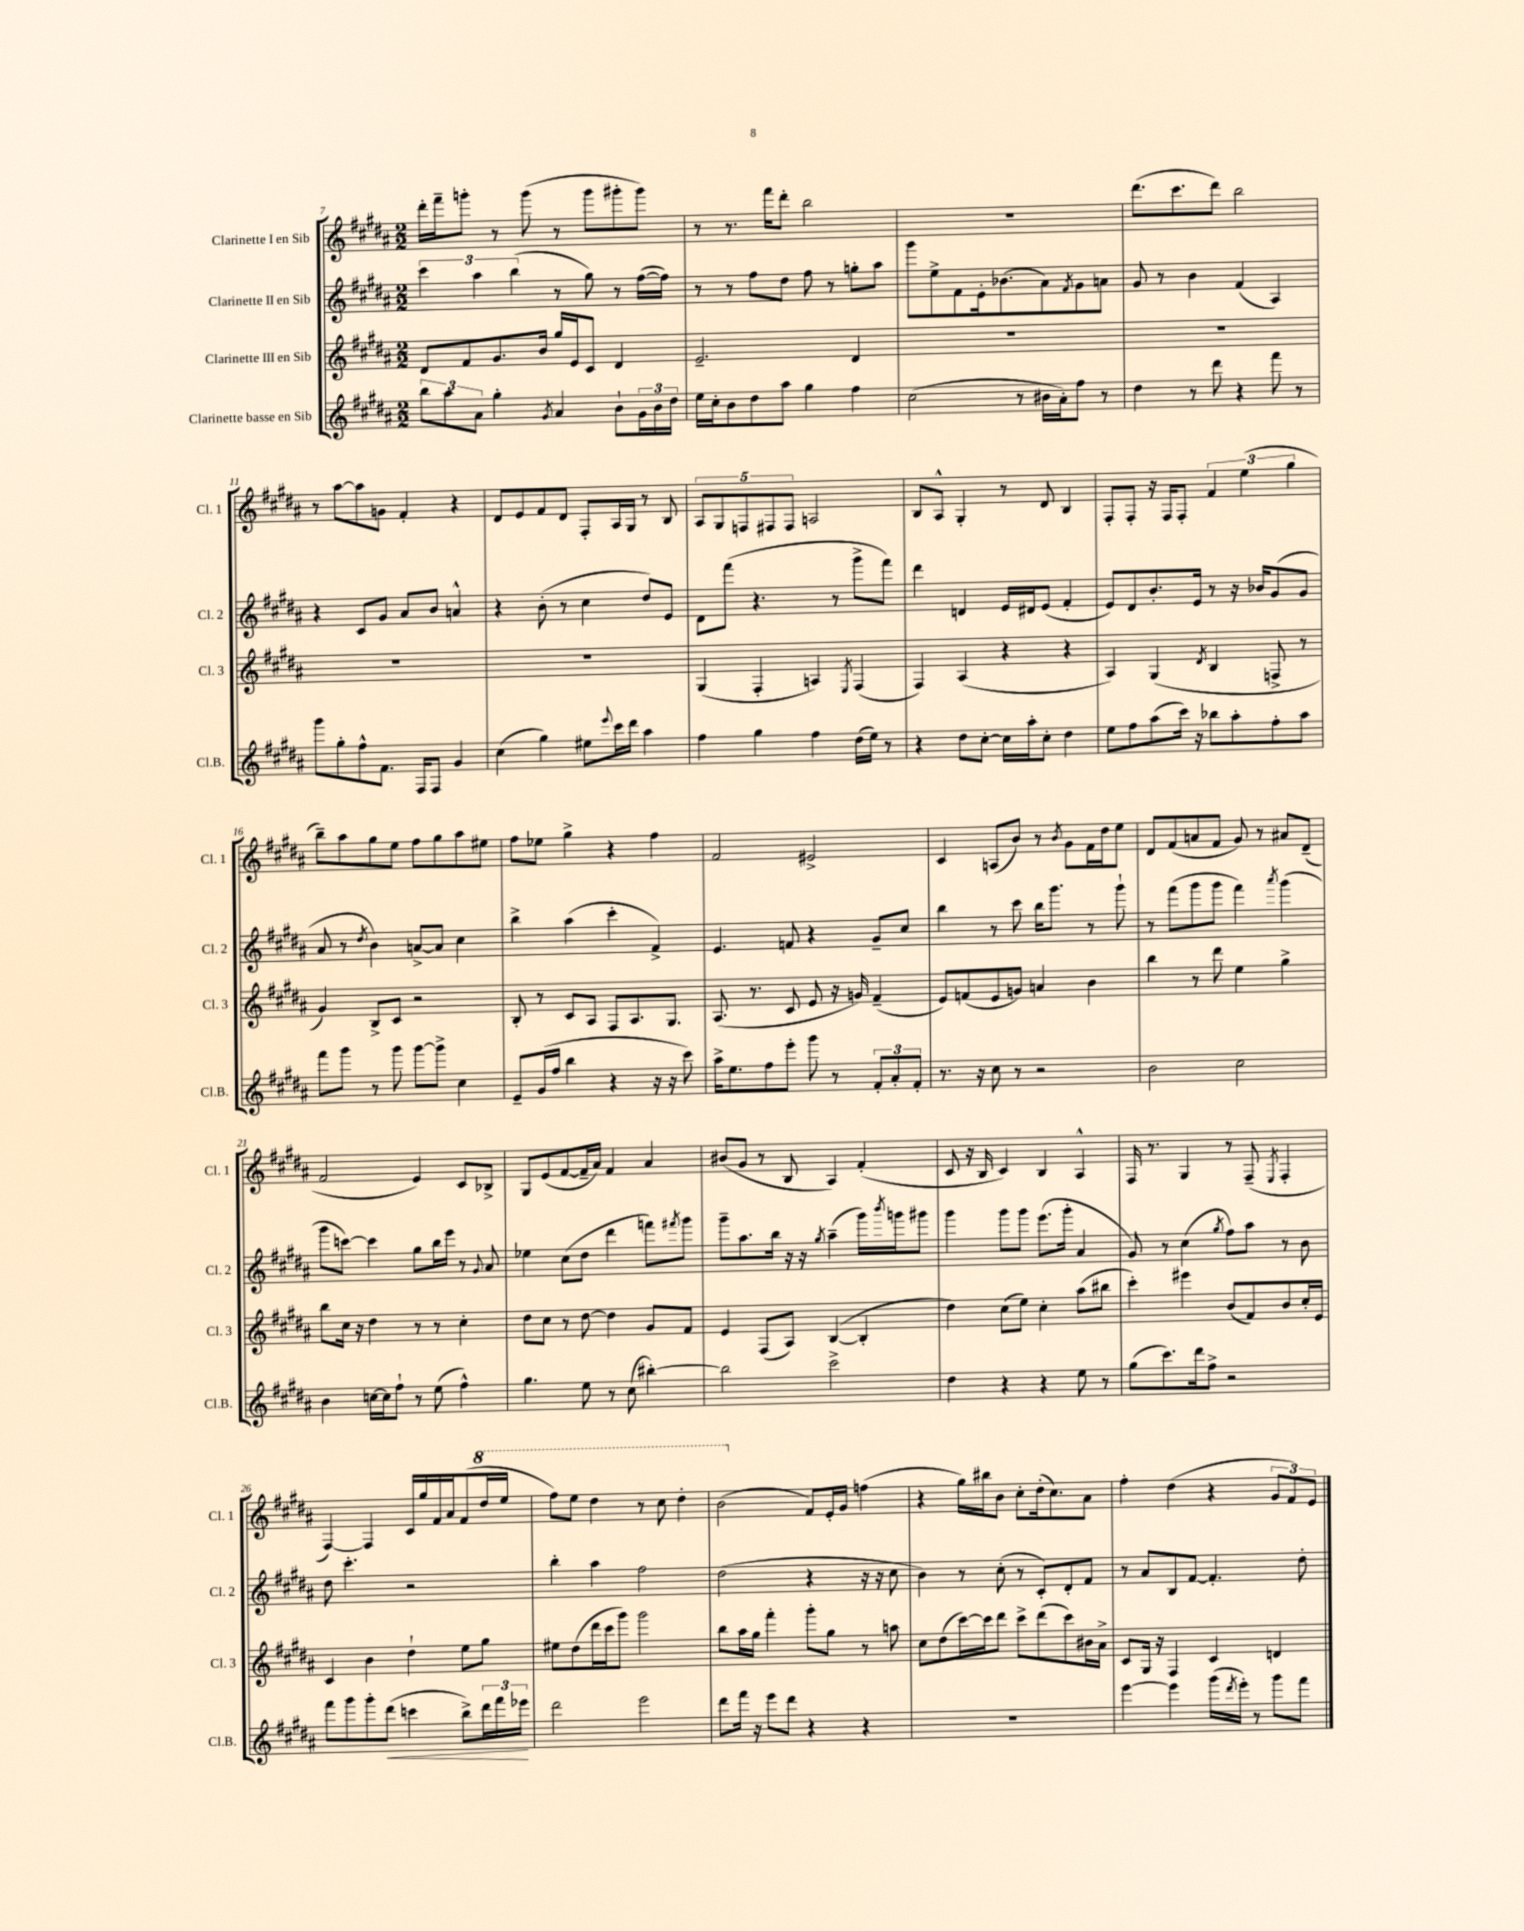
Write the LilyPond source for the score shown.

<<
\new StaffGroup <<
\new Staff = "s0" \with { instrumentName = "Clarinette I en Sib" shortInstrumentName = "Cl. 1" } {
    \clef treble \key b \major \numericTimeSignature \time 2/2
    dis'''16-. fis'''16-- g'''8-. r8 g'''8( r8 g'''8 gis'''8-. gis'''8) |
    r8 r8. fis'''16 dis'''8-. b''2 |
    R1 |
    dis'''8.( cis'''8. dis'''8) b''2 |
    r8 ais''8~ ais''8 g'8 fis'4-. r4 |
    dis'8 e'8 fis'8 dis'8 fis8-. ais16 gis16 r8 b8 |
    \tuplet 5/4 { ais8 gis8 f8 fis8 fis8 } a2 |
    b8 ais8-^ gis4-. r8 dis'8 b4 |
    fis8-. fis8-. r16 fis16 fis8-. \tuplet 3/2 { fis'4 e''4( gis''4 } |
    b''8--) ais''8 gis''8 e''8 fis''8 gis''8 ais''8 eis''8 |
    fis''8 ees''8 gis''4-> r4 fis''4 |
    fis'2 eis'2-> |
    cis'4 a8( b'8) r8 \acciaccatura { b'8 } gis'8 fis'16 dis''16 e''8 |
    dis'8 fis'8( a'8 fis'8 gis'8) r8 ais'8 dis'8--( |
    fis'2 e'4) cis'8 bes8-> |
    gis8 e'8( fis'8~ fis'16-- ais'16) fis'4 ais'4 |
    bis'8( gis'8 r8 b8 ais4) fis'4-.( |
    cis'8 r16 b16 cis'4) b4 ais4-^ |
    fis16 r8. gis4 r8 fis8--( \acciaccatura { e8 } fis4-. |
    fis4~) fis4 cis'16 gis''16 fis'16 ais'16 fis'8( \ottava #1 dis'''16 e'''16 |
    fis'''8) e'''8 dis'''4 r8 cis'''8 dis'''4-. |
    b''2( \ottava #0 fis'8) e'16-. gis'16 f''4( |
    r4 gis''16) bis''16 b'8 cis''8-. dis''16-.( cis''8.) ais'8 |
    fis''4-. dis''4( r4 \tuplet 3/2 { gis'8 fis'8) e'8 } \bar "|." |
}
\new Staff = "s1" \with { instrumentName = "Clarinette II en Sib" shortInstrumentName = "Cl. 2" } {
    \clef treble \key b \major \numericTimeSignature \time 2/2
    \tuplet 3/2 { cis'''4 ais''4 b''4( } r8 gis''8) r8 fis''16~( fis''16) |
    r8 r8 fis''8 dis''8 fis''8 r8 g''8-. ais''8 |
    gis'''8 e''8-> fis'8 e'16-. bes'8.( ais'8) \acciaccatura { fis'8 } gis'8 a'8 |
    gis'8 r8 b'4 fis'4( ais4) |
    r4 cis'8 gis'8 ais'8 b'8 a'4-^ |
    r4 b'8-.( r8 cis''4 dis''8) e'8 |
    dis'8 fis'''8( r4. r8 gis'''8-> fis'''8) |
    dis'''4 d'4 e'16 dis'16 e'8( fis'4-. |
    e'8) dis'8 b'8.-. e'16 r8 r16 bes'16 gis'8( gis'8 |
    ais'8 r8 \acciaccatura { dis''8 } b'4) a'8~-> a'8 cis''4 |
    b''4-> ais''4( cis'''4-. fis'4->) |
    e'4. f'8 r4 gis'8-- cis''8 |
    b''4 r8 cis'''8 b''16 gis'''8. r8 gis'''8-! |
    r8 fis'''8( gis'''8 gis'''8 fis'''4) \acciaccatura { ais'''8 } gis'''4( |
    gis'''8 c'''8~) c'''4 gis''8 b''16 e'''16 r8 \appoggiatura { gis'8 } ais'8 |
    ees''4 cis''8( dis''8 dis'''4 f'''8) \acciaccatura { fis'''8 } gis'''8 |
    gis'''8-- ais''8. b''16 r16 r16 \acciaccatura { gis''8 } ais''4--( gis'''16) \acciaccatura { b'''8 } g'''16 gis'''8 |
    gis'''4 gis'''8 gis'''8 e'''8.( gis'''16-. ais'4 |
    gis'8) r8 cis''4( \acciaccatura { gis''8 } fis''8) ais''8 r8 b'8 |
    dis''8 cis'''4.-. r2 |
    b''4-. ais''4 fis''2 |
    dis''2( r4 r16 r16 cis''8 |
    b'4) r8 cis''8-.( r8 cis'8-.) dis'8-. fis'8 |
    r8 ais'8 b8 fis'8~ fis'4.-. dis''8-. \bar "|." |
}
\new Staff = "s2" \with { instrumentName = "Clarinette III en Sib" shortInstrumentName = "Cl. 3" } {
    \clef treble \key b \major \numericTimeSignature \time 2/2
    dis'8 fis'8 gis'8. b'16 gis''16 e'16 cis'8 dis'4 |
    e'2.-- dis'4 |
    R1 |
    R1 |
    R1 |
    R1 |
    gis4( fis4-. a4) \acciaccatura { e8 } fis4( |
    fis4) ais4( r4 r4 |
    ais4) gis4( \acciaccatura { dis'8 } b4 f8-> r8 |
    gis'4) b8-> cis'8 r2 |
    b8-. r8 cis'8 ais8 fis8 ais8. gis8. |
    ais8.( r8. cis'8 e'8 r16 g'16) fis'4--( |
    e'8) f'8( e'8 g'8) a'4 b'4 |
    b''4 r8 dis'''8 e''4 gis''4-> |
    b''8 cis''16 r16 dis''4 r8 r8 cis''4-. |
    dis''8 cis''8 r8 dis''8~ dis''4 gis'8 fis'8 |
    e'4 fis8( ais8) b4~( b4-. |
    dis''4) cis''8( e''8) cis''4-. ais''8( bis''8 |
    cis'''4-.) eis'''4 b'8( fis'8) b'8 cis''16-. e'16 |
    cis'4 b'4 dis''4-! e''8 gis''8 |
    eis''8 dis''8( dis'''16 cis'''16 gis'''8) gis'''2 |
    b''8 ais''16 gis''16 fis'''4-. gis'''8-. gis''8 r8 a''8 |
    cis''8 dis''8( cis'''16~) cis'''16 dis'''8 cis'''8-> dis'''8( cis'''8) bis'16 ais'16-> |
    cis'8 gis16 r16 fis4 cis'4 d'4 \bar "|." |
}
\new Staff = "s3" \with { instrumentName = "Clarinette basse en Sib" shortInstrumentName = "Cl.B." } {
    \clef treble \key b \major \numericTimeSignature \time 2/2
    \tuplet 3/2 { b''8 ais''8 ais'8 } gis''4-. \acciaccatura { gis'8 } ais'4 b'8-! \tuplet 3/2 { gis'16 b'16 dis''16 } |
    e''16 cis''16-. b'8 dis''8 ais''8 gis''4 fis''4 |
    cis''2( r8 bis'16 ais'16-.) fis''8 r8 |
    dis''4 r8 dis'''8 r4 fis'''8 r8 |
    gis'''8 gis''8-. fis''8-^ fis'8. fis16 fis8 gis'4 |
    cis''4( gis''4) eis''8 \appoggiatura { e'''8 } cis'''16 dis'''16 ais''4 |
    fis''4 gis''4 fis''4 dis''16( e''16) r8 |
    r4 dis''8 cis''8~-. cis''16 ais''16-. cis''8-. dis''4 |
    e''8 fis''8 ais''8( cis'''16) r16 bes''8 ais''8-. fis''8-. ais''8 |
    fis'''8 gis'''8 r8 gis'''8 gis'''8~ gis'''8-> cis''4 |
    e'8-- gis'16( fis''16 b''4 r4 r16 r16 cis'''8) |
    ais''16-> e''8. fis''8 e'''8-. gis'''8 r8 \tuplet 3/2 { fis'8-. ais'8-. fis'8-. } |
    r8. r16 cis''8 r8 r2 |
    b'2 cis''2 |
    b'4 c''16~ c''16 fis''8-! r8 e''8( fis''4-^) |
    gis''4. e''8 r8 cis''8( bis''4~-.) |
    bis''2 cis'''2-> |
    dis''4 r4 r4 e''8 r8 |
    gis''8( cis'''8.) dis'''16 fis''8-> r2 |
    fis'''8 gis'''8 gis'''8-. dis'''8\<( c'''4 b''8->) \tuplet 3/2 { dis'''16 fis'''16 ees'''16\! } |
    dis'''2 e'''2 |
    dis'''8 fis'''16 r16 e'''8 dis'''8 r4 r4 |
    R1 |
    e'''4~ e'''4 gis'''16( \acciaccatura { dis'''8 } e'''16-.) r8 gis'''8 fis'''8 \bar "|." |
}
>>
>>
\layout { \context { \Score currentBarNumber = #7 } }
